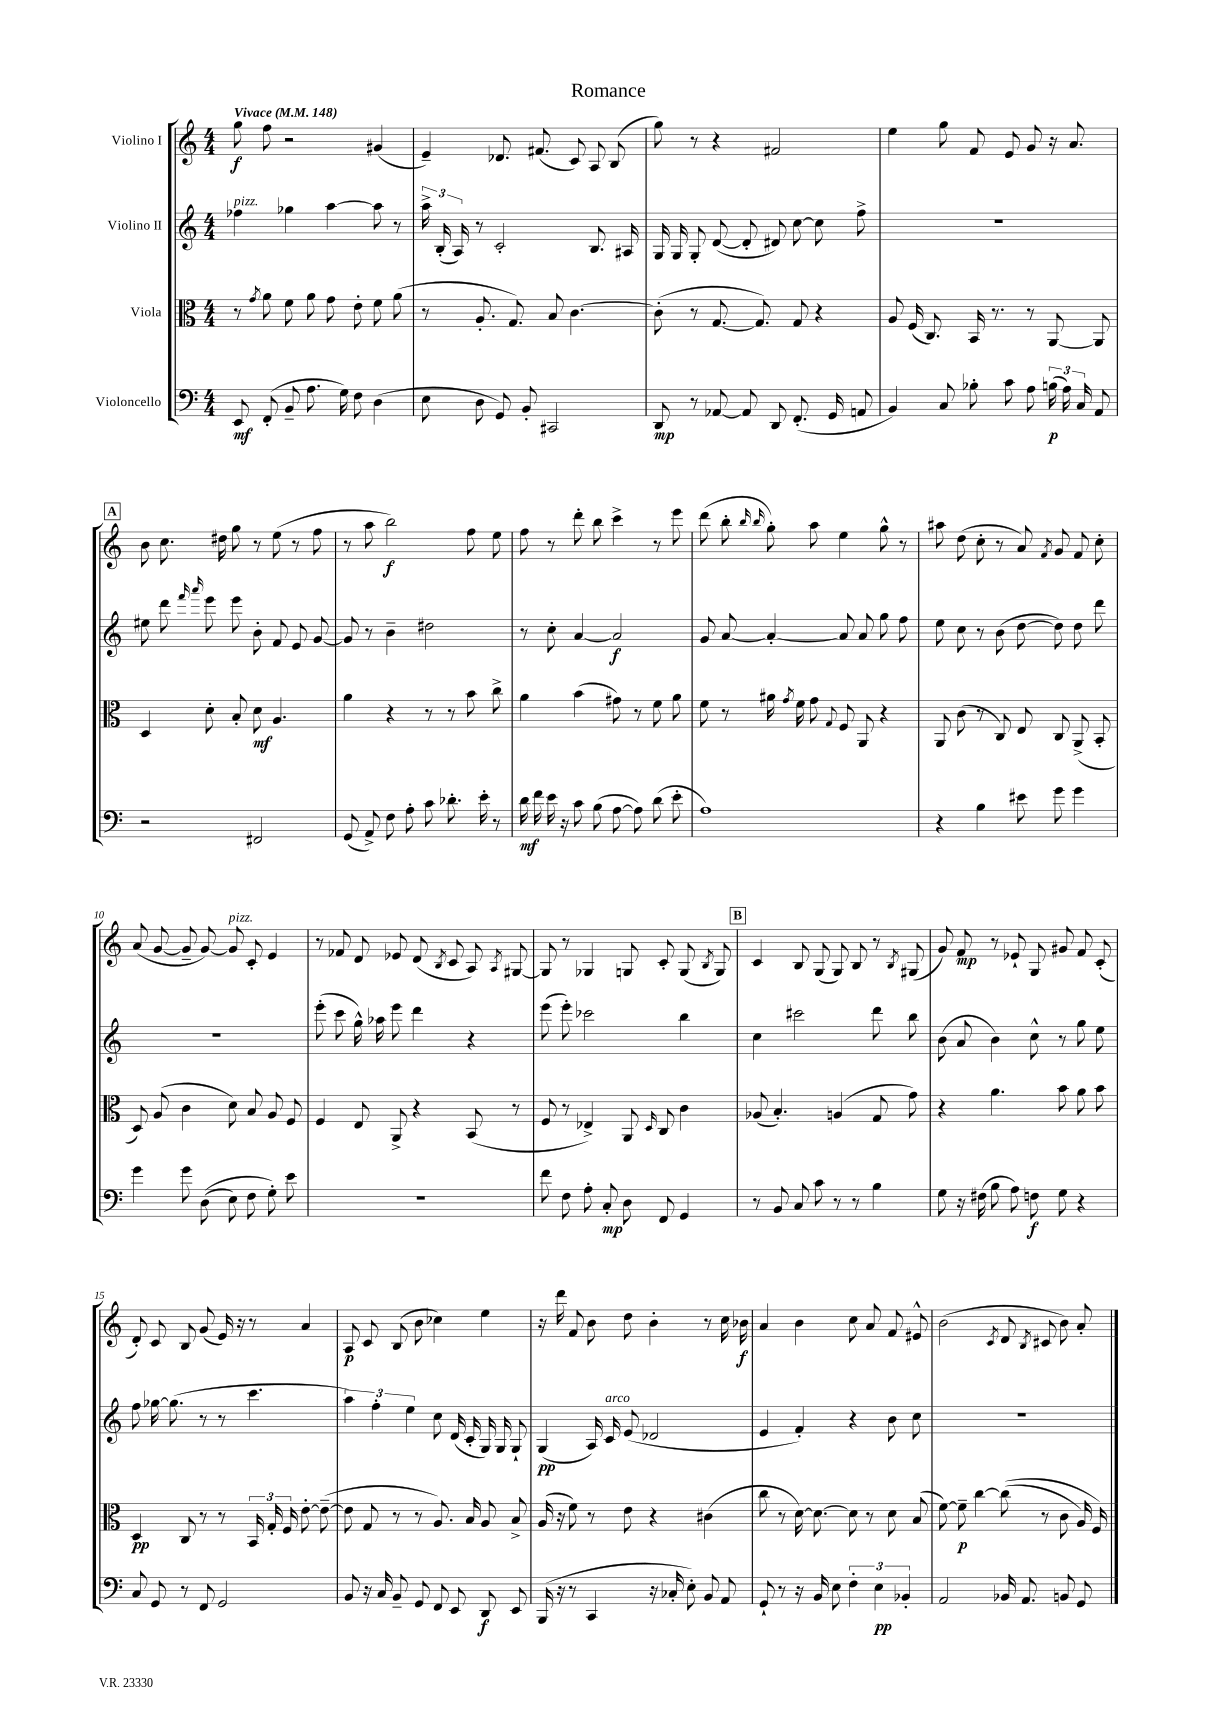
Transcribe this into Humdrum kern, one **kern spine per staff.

**kern	**kern	**kern	**kern
*staff4	*staff3	*staff2	*staff1
*clefF4	*clefC3	*clefG2	*clefG2
*k[]	*k[]	*k[]	*k[]
*M4/4	*M4/4	*M4/4	*M4/4
*MM148	*MM148	*MM148	*MM148
8EE/	8r	4ff-\	8gg\
.	8qg/	.	.
(8FF'/	8a\	.	8ff\
8BB~/	8f\	4gg-\	2r
8.A\	8a\	.	.
.	8g\	[4aa\	.
16G\)	.	.	.
8F\	8e'\	.	.
(4D\	8f\	8aa\]	(4g#/
.	(8a\	8r	.
=	=	=	=
8E\	8r	24aa^\	4e~/)
.	.	(24B'/	.
.	.	24A/)	.
8D\	8.A'/	8r	.
8GG/)	.	2c'/	8.d-/
.	8.G/)	.	.
8BB'/	.	.	.
.	.	.	(8.f#/
2CC#/	8B/	.	.
.	[4.c\	.	8c/)
.	.	8.B/	8A/
.	.	.	(8B/
.	.	16A#/	.
=	=	=	=
8DD/	(8c'\]	16G/	8gg\)
.	.	16G/	.
8r	8r	8G'/	8r
[8AA-/	[8.G/	([8d/	4r
8AA-/]	.	8d'/]	.
.	8.G/])	.	.
8DD/	.	8d#/)	2f#/
(8.FF'/	8G/	[8cc\	.
.	4r	8cc\]	.
16GG/	.	.	.
8AA/	.	8ff^\	.
=	=	=	=
4BB/)	8A/	1r	4ee\
.	(16F/	.	.
.	8.C/)	.	.
8C/	.	.	8gg\
8B-'\	16BB/	.	8f/
.	8.r	.	.
8c\	.	.	8e/
8A\	8r	.	8g/
(24B\	[8AA/	.	16r
24A\)	.	.	.
.	.	.	8.a/
24C/	.	.	.
8AA/	8AA/]	.	.
=	=	=	=
2r	4D/	8ee#\	8b\
.	.	8ddd\	8.cc\
.	.	16qqfff/	.
.	.	16qqaaa/	.
.	8d'\	8eee\	.
.	.	.	16dd#\
.	8B'/	8eee\	8gg\
2FF#/	8d\	8b'\	8r
.	4.A/	8f/	(8ee\
.	.	8e/	8r
.	.	[8g/	8ff\
=	=	=	=
(8GG/	4a\	8g/]	8r
8AA^/)	.	8r	8aa\
8F\	4r	4b~\	2bb\)
8A'\	.	.	.
8c\	8r	2dd#\	.
8.d-'\	8r	.	.
.	8b\	.	8ff\
16e'\	.	.	.
8r	8cc^\	.	8ee\
=	=	=	=
16d\	4a\	8r	8ff\
16f\	.	.	.
16e\	.	8cc'\	8r
16r	.	.	.
8c\	(4b\	[4a/	8ddd'\
(8B\	.	.	8bb\
[8A\	8g#\)	2a/]	4ccc^\
8A\])	8r	.	.
(8d\	8f\	.	8r
8e'\	8a\	.	8eee\
=	=	=	=
1A)	8f\	8g/	(8ddd\
.	8r	[8a/	8bb'\
.	.	.	16qqbb/
.	.	.	16qqbb/
.	16a#\	4a'/_	8gg'\)
.	8qg/	.	.
.	16f\	.	.
.	8g\	.	8aa\
.	8qqG/	.	.
.	8F/	8a/]	4ee\
.	8AA/	8a/	.
.	4r	8gg\	8gg^^\
.	.	8ff\	8r
=	=	=	=
4r	8AA/	8ee\	8aa#\
.	(8c\	8cc\	(8dd\
4B\	8r	8r	8cc'\
.	8C/)	(8b\	8r
8e#\	8E/	[8dd\	8a/)
.	.	.	8qf/
8g\	8C/	8dd\])	8g/
4g\	(8AA^/	8dd\	8f/
.	8BB'/	8ddd\	8cc'\
=	=	=	=
4g\	8D/)	1r	(8a/
.	(8A/	.	[8g/
8g\	4c\	.	8g~/]
&((8D\	.	.	[8g/)
8E\)	8d\)	.	8g/]
8F\	8B/	.	8c'/
8G'\&)	8A/	.	4e/
8e\	8F/	.	.
=	=	=	=
1r	4F/	(8eee'\	8r
.	.	8ccc\	8f-/
.	8E/	16gg^^\)	8d/
.	.	16aa-\	.
.	8AA^/	8eee\	8e-/
.	4r	4ddd\	(8d/
.	.	.	8qB/
.	.	.	8c/
.	(8BB/	4r	8A/)
.	.	.	8qA/
.	8r	.	[8G#/
=	=	=	=
8f\	8F/	(8eee\	8G#/]
8F\	8r	8eee'\)	8r
8A'\	4E-^/)	2ccc-\	4G-/
8C'/	.	.	.
8D\	8AA/	.	8G/
.	16qqD/	.	.
8FF/	8C/	.	8c'/
4GG/	4c\	4bb\	(8G/
.	.	.	8qB/
.	.	.	8G/)
=	=	=	=
8r	(8A-/	4cc\	4c/
8BB/	4.B'/)	.	.
8C/	.	2ccc#\	8B/
8c\	.	.	(8G/
8r	(4A/	.	8G/)
8r	.	.	8B/
4B\	8G/	8ddd\	8r
.	.	.	8qB/
.	8g\)	8bb\	(8G#/
=	=	=	=
8G\	4r	(8b\	8g/)
16r	.	8a/	8f/
(16F#\	.	.	.
8B\	4.a\	4b\)	8r
8A\)	.	.	8e-`/
8F\	.	8cc^^\	8G/
8G\	8b\	8r	8g#/
4r	8a\	8gg\	8f/
.	8b\	8ee\	(8c'/
=	=	=	=
8C/	4D/	8ff\	8d'/)
8GG/	.	[16gg-\	8c/
.	.	(8.gg-\]	.
8r	8C/	.	8B/
8FF/	8r	8r	(8g/
2GG/	8r	8r	16e/)
.	.	.	16r
.	24BB/	4.ccc\	8r
.	24G'/	.	.
.	24F/	.	.
.	[8e'\	.	4a/
.	(8e~\_	.	.
=	=	=	=
8BB/	8e\]	6aa\)	8A/
16r	8G/	.	8c/
.	.	6ff'\	.
16C/	.	.	.
8BB~/	8r	.	(8B/
.	.	6ee\	.
8GG/	8r	.	8b\
8FF/	8.A/)	8cc\	4cc-\)
8EE/	.	(16d/	.
.	16B/	16c'/	.
8DD/	8A/	16G/)	4ee\
.	.	16G/	.
8EE/	8B^/	8G`/	.
=	=	=	=
(16BBB/	(16A/	(4G/	16r
16r	16r	.	16ddd\
8r	8f\)	.	8f/
4CC/	8r	16A/)	8b\
.	.	16c/	.
.	8e\	(8e/	8dd\
16r	4r	2d-/	4b'\
16C-'/	.	.	.
8E'\)	.	.	.
8BB/	(4c#\	.	8r
8AA/	.	.	16cc\
.	.	.	16b-\
=	=	=	=
8GG`/	8cc\	4e/	4a/
8r	8r	.	.
16r	[16d\)	4f'/)	4b\
16BB/	8.d\_	.	.
8E\	.	.	.
6F'\	8d\]	4r	8cc\
.	8r	.	8a/
6E\	.	.	.
.	8d\	8b\	8f/
6BB-'/	.	.	.
.	(8B/	8cc\	8e#^^/
=	=	=	=
2AA/	[8f\)	1r	(2b\
.	8f~\]	.	.
.	[4cc\	.	.
.	.	.	8qc/
16BB-/	&((8cc\]	.	8d/
8.AA/	.	.	.
.	.	.	8qB/
.	8r	.	8c#/
8BB/	8c\	.	8b\)
8GG/	16A/)	.	8a'/
.	16F/&)	.	.
==	==	==	==
*-	*-	*-	*-
